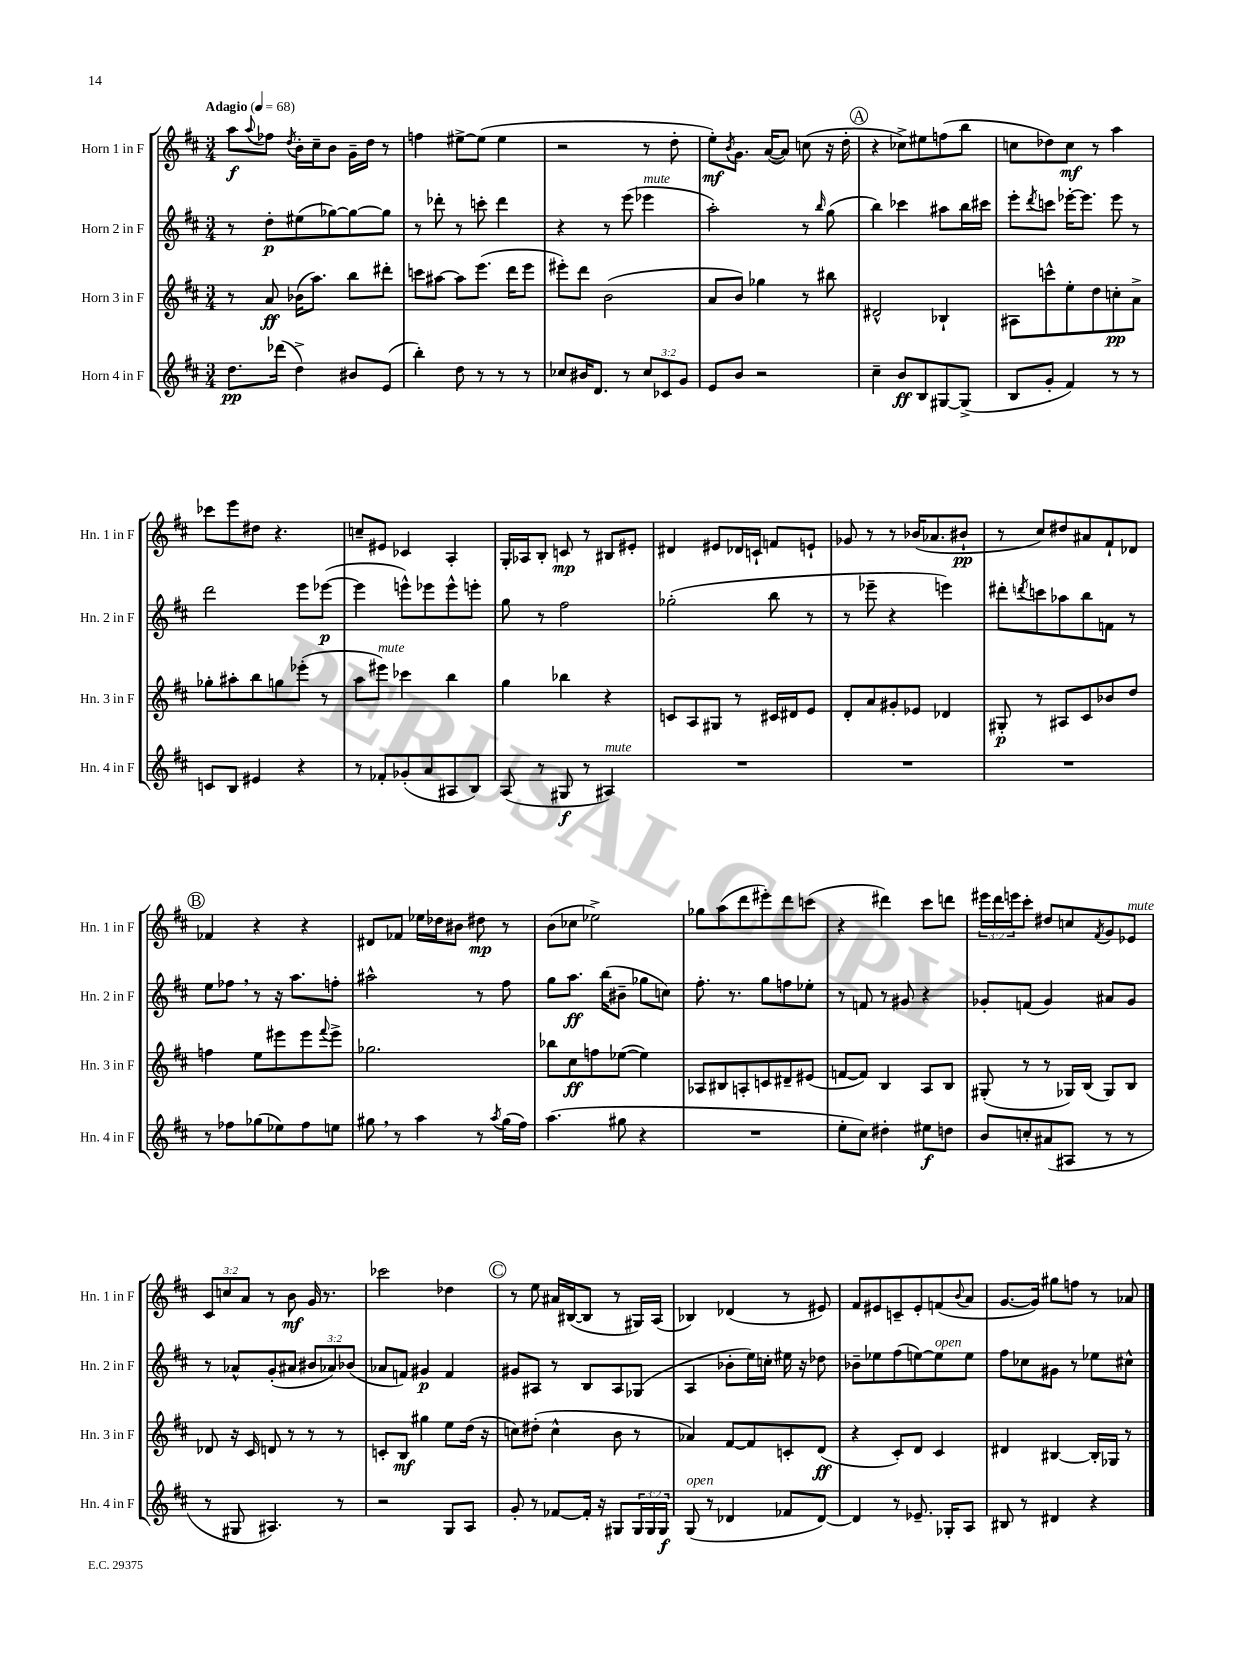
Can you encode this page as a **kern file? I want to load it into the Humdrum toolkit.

**kern	**kern	**kern	**kern
*staff4	*staff3	*staff2	*staff1
*clefG2	*clefG2	*clefG2	*clefG2
*k[f#c#]	*k[f#c#]	*k[f#c#]	*k[f#c#]
*M3/4	*M3/4	*M3/4	*M3/4
*MM68	*MM68	*MM68	*MM68
8.dd	8r	8r	8aa
.	.	.	8qqaa
.	8a	8dd'	8ff-
(16ddd-	.	.	.
.	.	.	8qdd
4dd^)	(16b-	(8ee#	16b'
.	8.aa)	.	16cc#~
.	.	[8gg-)	8b
8b#	8bb	8gg-_	16g~
.	.	.	16dd
(8e	8ddd#'	8gg-]	8r
=	=	=	=
4bb')	8ccc	8r	4ff
.	[8aa#	8ddd-'	.
8dd	8aa#]	8r	[8ee#^
8r	(8.eee	8ccc'	(8ee#]
8r	.	4ddd-	4ee#
.	16ddd	.	.
8r	8eee	.	.
=	=	=	=
8cc-	8eee#')	4r	2r
16b#	8ddd	.	.
8.d	.	.	.
.	(2b	8r	.
8r	.	(8eee	.
12cc-	.	4eee-	8r
12c-	.	.	.
.	.	.	8dd'
12g	.	.	.
=	=	=	=
8e	8a	2aa')	8ee')
.	.	.	8qb
8b	8b)	.	8.g
2r	4gg-	.	.
.	.	.	([16a
.	.	.	8a])
.	8r	8r	(8cc
.	.	16qqbb	.
.	8bb#	(8gg	16r
.	.	.	16dd'
=	=	=	=
4cc#~	2d#^^	4bb)	4r
8b	.	4ccc-	8cc-^)
8B	.	.	8ee#
[8G#	4B-`	8aa#	(8ff
(8G#^]	.	16bb	8bb
.	.	16ccc#	.
=	=	=	=
8B	8A#	8eee'	8cc
.	.	8qddd	.
8g'	8ccc^^	8ccc	8dd-)
4f#)	8ee'	[16eee-'	8cc
.	.	8.eee-]	.
.	8dd	.	8r
8r	8cc'	8eee-	4aa
8r	8a^	8r	.
=	=	=	=
8c	8gg-'	2ddd	8ccc-
8B	8aa#'	.	8eee
4e#	8bb	.	8dd#
.	8gg	.	4.r
4r	(8eee-'	8eee	.
.	8r	([8eee-	.
=	=	=	=
8r	8aa	4eee-]	8cc~
8f-'	8eee#)	.	8e#
(8g-'	4ccc-	8eee^^)	4c-
8a	.	8eee-	.
8A#	4bb	8eee-^^	4A'
8B)	.	8eee'	.
=	=	=	=
(8A	4gg	8gg	16G'
.	.	.	16A-
8r	.	8r	8B'
8G#	4bb-	2ff#	8c
8r	.	.	8r
4A#)	4r	.	8B#
.	.	.	8e#'
=	=	=	=
2.r	8c	(2gg-'	4d#
.	8A	.	.
.	8G#	.	8e#
.	8r	.	16d-
.	.	.	16c`
.	16c#	8bb	8f
.	16d#	.	.
.	8e	8r	8e`
=	=	=	=
2.r	8d'	8r	8g-
.	8a	8eee-~	8r
.	8g#'	4r	8r
.	8e-	.	(16b-
.	.	.	8.a-
.	4d-	4eee)	.
.	.	.	8b#`
=	=	=	=
2.r	8G#'	8ddd#'	8r
.	.	8qddd	.
.	8r	8ccc	8cc#)
.	8A#	8aa-	8dd#
.	8c#	8bb	8a#
.	8b-	8f	8f#`
.	8dd	8r	8d-
=	=	=	=
8r	4ff	8ee	4f-
8ff-	.	8ff-	.
(8gg-	8ee	8r	4r
8ee-)	8eee#	16r	.
.	.	8.aa	.
8ff-	8eee#	.	4r
.	8qqfff#	.	.
8ee	8eee#^	8ff'	.
=	=	=	=
8gg#	2.gg-	2aa#^^	8d#
8r	.	.	8f-
4aa	.	.	16ee-
.	.	.	16dd-
.	.	.	8b#
8r	.	8r	8dd#
8qaa	.	.	.
(16gg#	.	8ff#	8r
16ff#)	.	.	.
=	=	=	=
(4.aa	8bb-	8gg	(8b
.	8cc#	8.aa	8cc-
.	8ff	.	2ee-^)
.	.	(16bb	.
8gg#	([8ee-	8b#~	.
4r	4ee-])	8gg-	.
.	.	8cc)	.
=	=	=	=
2.r	8A-	8.ff#'	8gg-
.	8B#	.	(8aa
.	.	8.r	.
.	8A'	.	8ddd
.	8c	8gg	8eee#')
.	8d#~	8ff	8ddd
.	(8e#	8ee-'	(8ccc
=	=	=	=
8ee'	[8f	8r	4r
8cc#)	8f])	8f	.
4dd#'	4B	8r	4ddd#)
.	.	8g#	.
8ee#	8A	4r	8ccc#
8dd	8B	.	8ddd
=	=	=	=
8b	(8G#'	8g-'	24eee#
.	.	.	24ddd
.	.	.	24eee
8cc'	8r	(8f	8ccc#'
(8a#	8r	4g-)	8dd#
8A#	16G-)	.	8cc
.	(16B	.	.
.	.	.	8qf#
8r	8G-)	8a#	8g
8r	8B	8g-	8e-
=	=	=	=
8r	8d-	8r	12c#
.	.	.	12cc
8G#	16r	8a-^^	.
.	.	.	12a
.	16c#	.	.
4.A#)	8d	(8g'	8r
.	8r	8a#	8b
.	8r	12b#	16g
.	.	.	8.r
.	.	12a-)	.
8r	8r	.	.
.	.	(12b-	.
=	=	=	=
2r	8c'	8a-	2ccc-
.	8B	8f)	.
.	4gg#	4g#	.
8G	8ee	4f	4dd-
8A	(16dd	.	.
.	16r	.	.
=	=	=	=
8g'	8cc)	8g#	8r
8r	(8dd#'	8A#	8ee
[8f-	4cc^^	8r	16a#
.	.	.	([16B#
16f-']	.	8B	8B#]
16r	.	.	.
8G#	8b	8A#	8r
24G#	8r	(8G-	16G#)
24G#	.	.	.
.	.	.	(16A
24G#	.	.	.
=	=	=	=
(8G	4a-)	4A	4B-)
8r	.	.	.
4d-	[8f#	8b-'	(4d-
.	8f#]	16ee)	.
.	.	16cc'	.
8f-	8c'	16ee#	8r
.	.	16r	.
[8d-)	(8d	8dd-	8e#)
=	=	=	=
4d-]	4r	8b-~	8f#
.	.	8ee-	8e#
8r	8c#')	(8ff#	8c~
8.e-~	8d	[8ee)	8e#'
.	4c#	8ee]	(8f
16G-'	.	.	.
.	.	.	8qqb
8A	.	8ee	8a
=	=	=	=
8B#	4d#	8ff#	[8.g
8r	.	8cc-	.
.	.	.	16g])
4d#	[4B#	8g#	8gg#
.	.	8r	8ff
4r	16B#']	8ee-	8r
.	16G-	.	.
.	8r	8cc#^^	8a-
==	==	==	==
*-	*-	*-	*-
